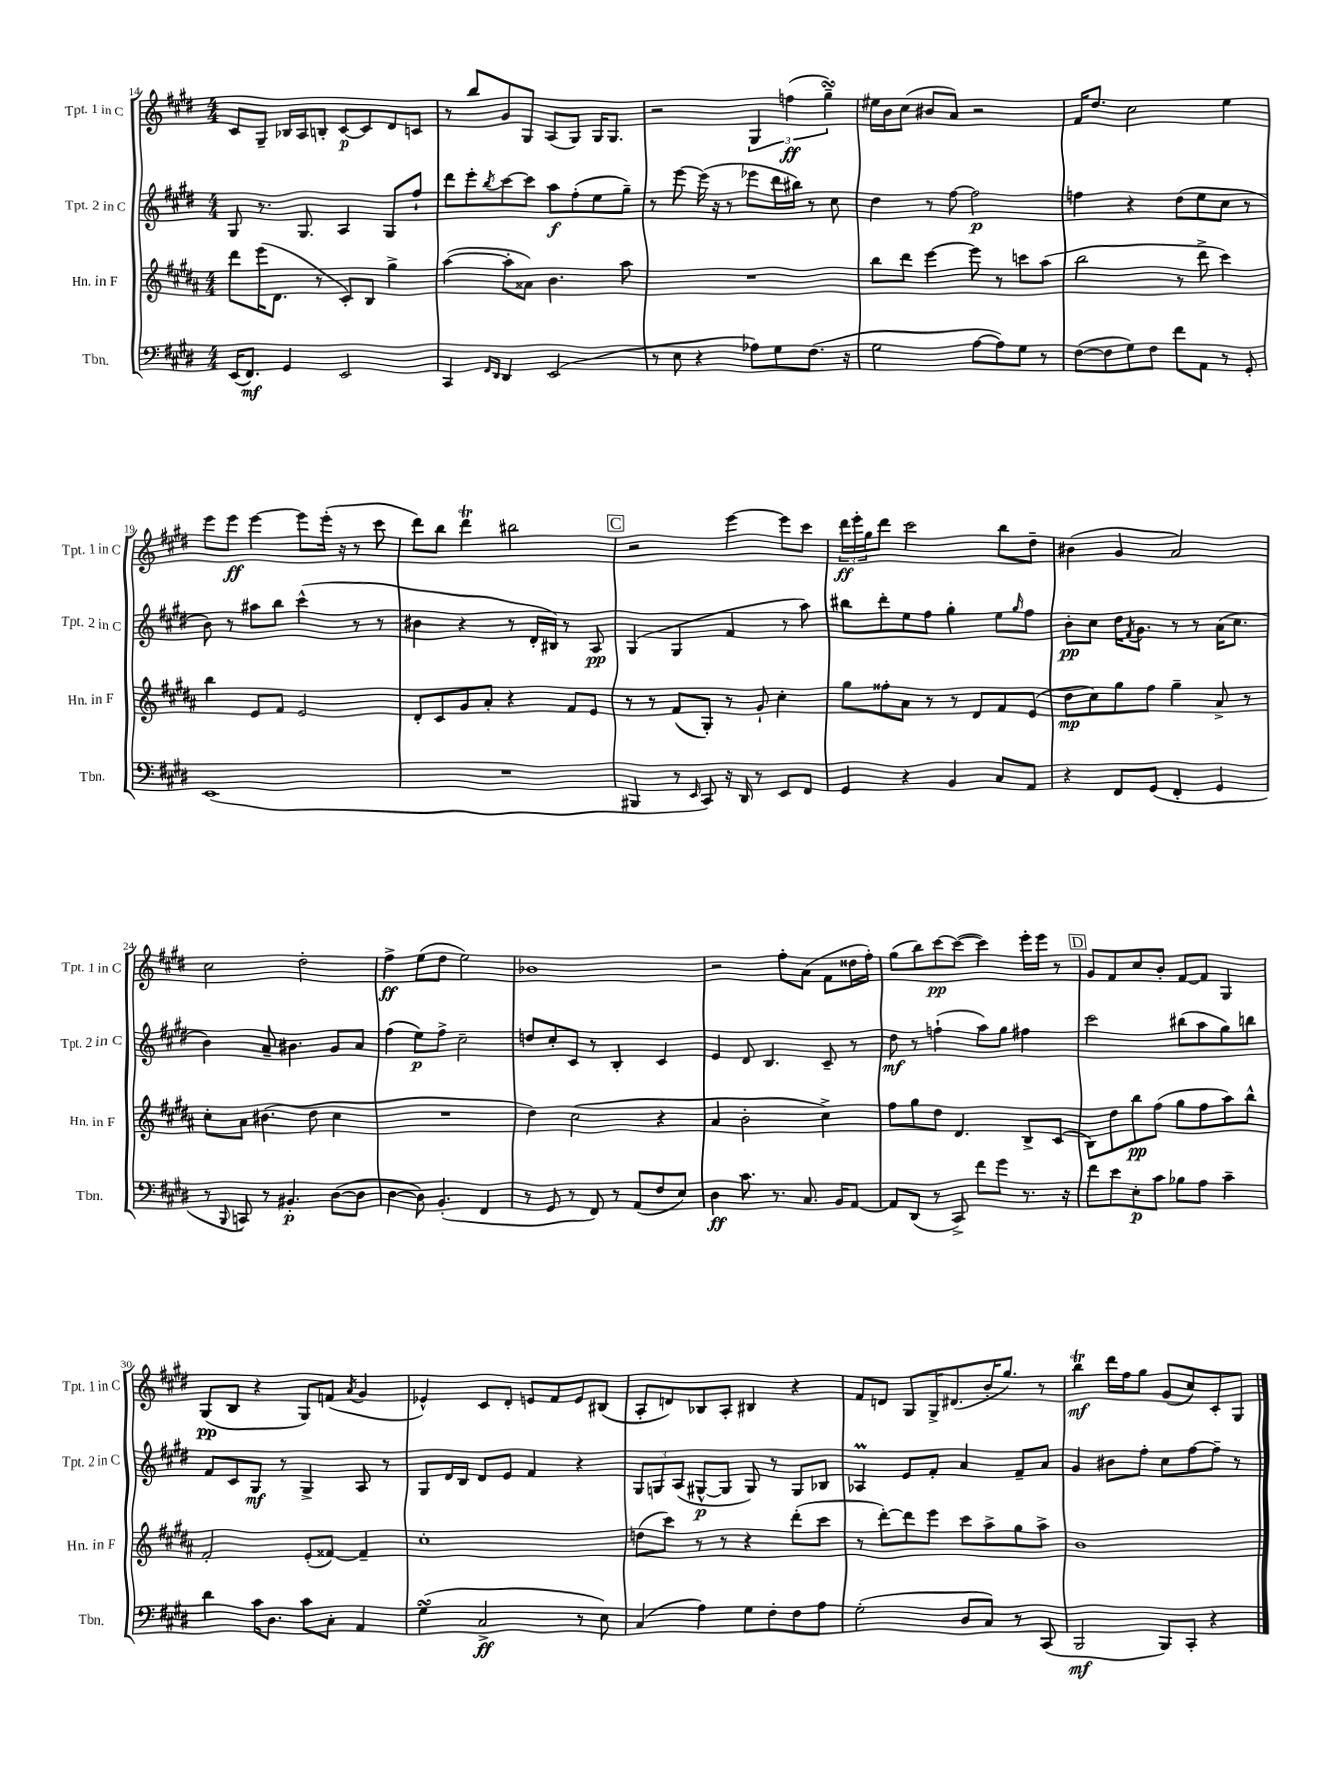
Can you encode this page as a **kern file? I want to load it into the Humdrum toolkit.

**kern	**kern	**kern	**kern
*staff4	*staff3	*staff2	*staff1
*clefF4	*clefG2	*clefG2	*clefG2
*k[f#c#g#d#]	*k[f#c#g#d#a#]	*k[f#c#g#d#]	*k[f#c#g#d#]
*M4/4	*M4/4	*M4/4	*M4/4
(16EE/LK	8ddd#\L	8G#/	8c#/L
8.FF#/J)	.	.	.
.	(16eee\K	8.r	8G#~/J
.	8.d#\J	.	.
4GG#/	.	.	16B-/LL
.	.	8.G#/	16A/J
.	8r	.	8B'/J
2EE/	8c#'/L)	4A/	[8c#/L
.	8B/J	.	8c#/]
.	4gg#^\	8G#/L	8d#/
.	.	8ff#`/J	8c/J
=	=	=	=
4CC#/	([4aa#\	8ddd#\L	8r
.	.	8eee'\	8bb/L
16qqFF#/LL	.	.	.
16qqDD#/JJ	.	8qbb/	.
4DD#/	8aa#'\]L	[8ccc#\	8g#/
.	8a##\J)	8ccc#\]J	8G#/J
(2EE/	4.b\	8aa\L	(8A/L
.	.	(8ff#'\	8G#/J)
.	.	8ee\	16G#/LK
.	.	.	8.G#/J
.	8aa#\	8gg#~\J)	.
=	=	=	=
8r	1r	8r	2r
8E\	.	[8eee\	.
4r	.	(16eee\]	.
.	.	16r	.
.	.	8r	.
8A-\L)	.	8eee-\L	6G#/
8G#\	.	16ddd#\L	.
.	.	.	(6ff\
.	.	16bb#\JJ)	.
(8.F#\J	.	8r	.
.	.	.	6gg#~\)
.	.	8cc#\	.
16r	.	.	.
=	=	=	=
2G#\	8bb\L	4dd#\	16ee#\LL
.	.	.	16b\J
.	8ddd#\J	.	(8cc#\J
.	[4eee\	8r	8b#/L
.	.	[8ff#\	8a/J)
[8A\L	8eee\]	2ff#\]	2r
8A\])	8r	.	.
8G#\J	8ccc\L	.	.
8r	(8aa#\J	.	.
=	=	=	=
([8F#\L	2bb\	4ff\	16f#/LK
.	.	.	8.dd#/J
8F#\]	.	.	.
8G#\)	.	4r	2cc#\
8F#\J	.	.	.
8f#\L	8r	(8dd#\L	.
8AA\J	8ddd#^\	8ee\	.
8r	4ccc#\)	8cc#\J	4ee\
8GG#'/	.	8r	.
=	=	=	=
(1EE	4bb\	8b\)	8eee\L
.	.	8r	8eee\J
.	8e/L	8aa#\L	[4eee\
.	8f#/J	8bb\J	.
.	2e/	(4ccc#^^\	8eee\]L
.	.	.	(16eee'\Jk
.	.	.	16r
.	.	8r	8r
.	.	8r	8ccc#\
=	=	=	=
1r	8d#'/L	4b#\	8ddd#\L)
.	8c#/	.	8bb\J
.	8g#/	4r	4ddd#\
.	8a#'/J	.	.
.	4r	8r	2bb#\
.	.	16d#'/LL	.
.	.	16B#/JJ)	.
.	8f#/L	8r	.
.	8e/J	8A/	.
=	=	=	=
4BBB#/	8r	(4G#/	2r
.	8r	.	.
8r	(8f#/L	4G#/	.
16qqEE/	.	.	.
8CC#/)	8G#'/J)	.	.
16r	8r	4f#/	[4eee\
16DD#/	.	.	.
8r	8g#`/	.	.
8EE/L	4cc#'\	8r	8eee\]L
8FF#/J	.	8aa\)	8ccc#\J
=	=	=	=
4GG#/	8gg#\L	8bb#\L	24ddd#\LL
.	.	.	24eee'\
.	.	.	24gg#\J
.	8ff##'\	8ddd#'\	8ddd#\J
4r	8a#\J	8ee\	2ccc#\
.	8r	8ff#\J	.
4BB/	8r	4gg#'\	.
.	8d#/L	.	.
8C#/L	8f#/	8ee\L	8bb\L
.	.	16qqgg#/	.
8AA/J	(8e/J	8ff#\J	8dd#~\J
=	=	=	=
4r	8dd#\L	8b'\L	(4b#\
.	8cc#\)	8cc#\J	.
8FF#/L	8gg#\	16dd#\LK	4g#/
.	.	8qf#/	.
.	.	8.g#\J	.
(8GG#/J	8ff#\J	.	.
4FF#'/	4gg#~\	8r	2a/)
.	.	8r	.
4GG#/	8a#^/	(16a\LK	.
.	.	8.cc#\J	.
.	8r	.	.
=	=	=	=
8r	8cc#'\L	4b\)	2cc#\
8qqBBB/	.	.	.
8CC/)	8a#\J	.	.
8r	(4.b#\	8a~/	.
4.BB#'/	.	4.b#\	.
.	.	.	2dd#'\
.	8dd#\	.	.
([8D#\L	4cc#\	8g#/L	.
8D#\]J	.	8a/J	.
=	=	=	=
[4D#\	1r	(4ff#\	4ff#^\
8D#\])	.	8ee\L)	(8ee\L
(4.BB'/	.	8ff#^\J	8dd#\J
.	.	2cc#~\	2ee\)
4FF#/	.	.	.
=	=	=	=
8r	4dd#\)	8dd/L	1b-
8GG#/	.	8cc#'/	.
8r	(2cc#\	8c#/J	.
8FF#/)	.	8r	.
8r	.	4B'/	.
(8AA/L	.	.	.
8F#/	4r	4c#/	.
8E/J)	.	.	.
=	=	=	=
4D#\	4a#/	4e/	2r
8.c#\	2b'\	8d#/	.
.	.	4.B/	.
8.r	.	.	.
.	.	.	8ff#'\L
8.C#/	.	.	(8a\J
.	4cc#^\)	8c#~/	8f#\L
16BB/LK	.	.	.
[8AA/J	.	8r	16dd##\L
.	.	.	16ff#'\JJ)
=	=	=	=
8AA/]L	8ff#\L	8dd#\	(8gg#\L
(8DD#/J	8gg#\	8r	8bb\)
8r	8dd#\J	(4ff`\	[8ccc#\
8CC#^/)	4.d#/	.	(8ccc#\_J
8f#\L	.	8aa\L)	4ccc#\])
8g#\J	.	8gg#\J	.
8.r	8B^/L	4ff#\	16eee'\LL
.	.	.	16eee\JJ
.	(8c#/J	.	8r
16r	.	.	.
=	=	=	=
8f#\L	8B\L)	2ccc#\	8g#/L
8e\	8dd#\	.	8f#/
8E'\	8bb\	.	8cc#/
8c#\J	(8ff#\J	.	8b'/J
8B-\L	8gg#\L	(8bb#\L	[8f#/L
8A\J	8ff#\	8aa\	8f#/]J
4c#~\	8aa#\)	8gg#\)	4G#/
.	8bb^^\J	8bb\J	.
=	=	=	=
4d#\	2f#'/	8f#/L	(8G#/L
.	.	8c#/	8B/J
16c#\LK	.	8G#/J	4r
8.D#\J	.	.	.
.	.	8r	.
8c#\L	(8e'/L	4G#^/	8G#/L)
8C#'\J	[8f##/J)	.	(8f/J
.	.	.	8qa/
4AA/	4f##~/]	8A/	4g#/
.	.	8r	.
=	=	=	=
(4G#\	1cc#'	8G#/L	4e-^^/)
.	.	16d#/L	.
.	.	16B/JJ	.
2C#^/	.	8d#/L	8c#/L
.	.	8e/J	8d#'/J
.	.	4f#/	8e/L
.	.	.	8f#/
8r	.	4r	8e/
8E\)	.	.	(8B#/J
=	=	=	=
(4C#/	(8dd\L	12G#/L	8A'/L
.	.	12G/	.
.	8ccc#\J)	.	8d/)
.	.	(12A/J	.
4A\)	8r	[8G#^^/L	8B-/
.	8r	8G#/]J	8A'/J
8G#\L	4r	8G#/)	4B#/
8F#'\	.	8r	.
8F#\	(8ddd#'\L	8G#/L	4r
8A\J	8ccc#\J	8B-/J	.
=	=	=	=
(2G#'\	8r	4A-/	8f#/L
.	[8ddd#'\L)	.	8d/J
.	8ddd#\]	8e/L	8G#/L
.	8eee\J	8f#'/J	16G#^/K
.	.	.	(8.d#/
8D#/L	8ccc#\L	4a/	.
8C#/J)	8aa#^\	.	16b'/K
.	.	.	8.gg#/J)
8r	8gg#\	8f#~/L	.
(8CC#/	8aa#^\J	8a/J	8r
=	=	=	=
2BBB/	1b	4g#/	4bb\
.	.	8b#\L	16ddd#\LL
.	.	.	16ff#\J
.	.	8ff#'\J	8gg#\J
8BBB/L)	.	8cc#\L	(8g#/L
8CC#'/J	.	[8ff#\	8cc#/)
4r	.	8ff#~\]J	8c#'/
.	.	8r	8G#/J
==	==	==	==
*-	*-	*-	*-
